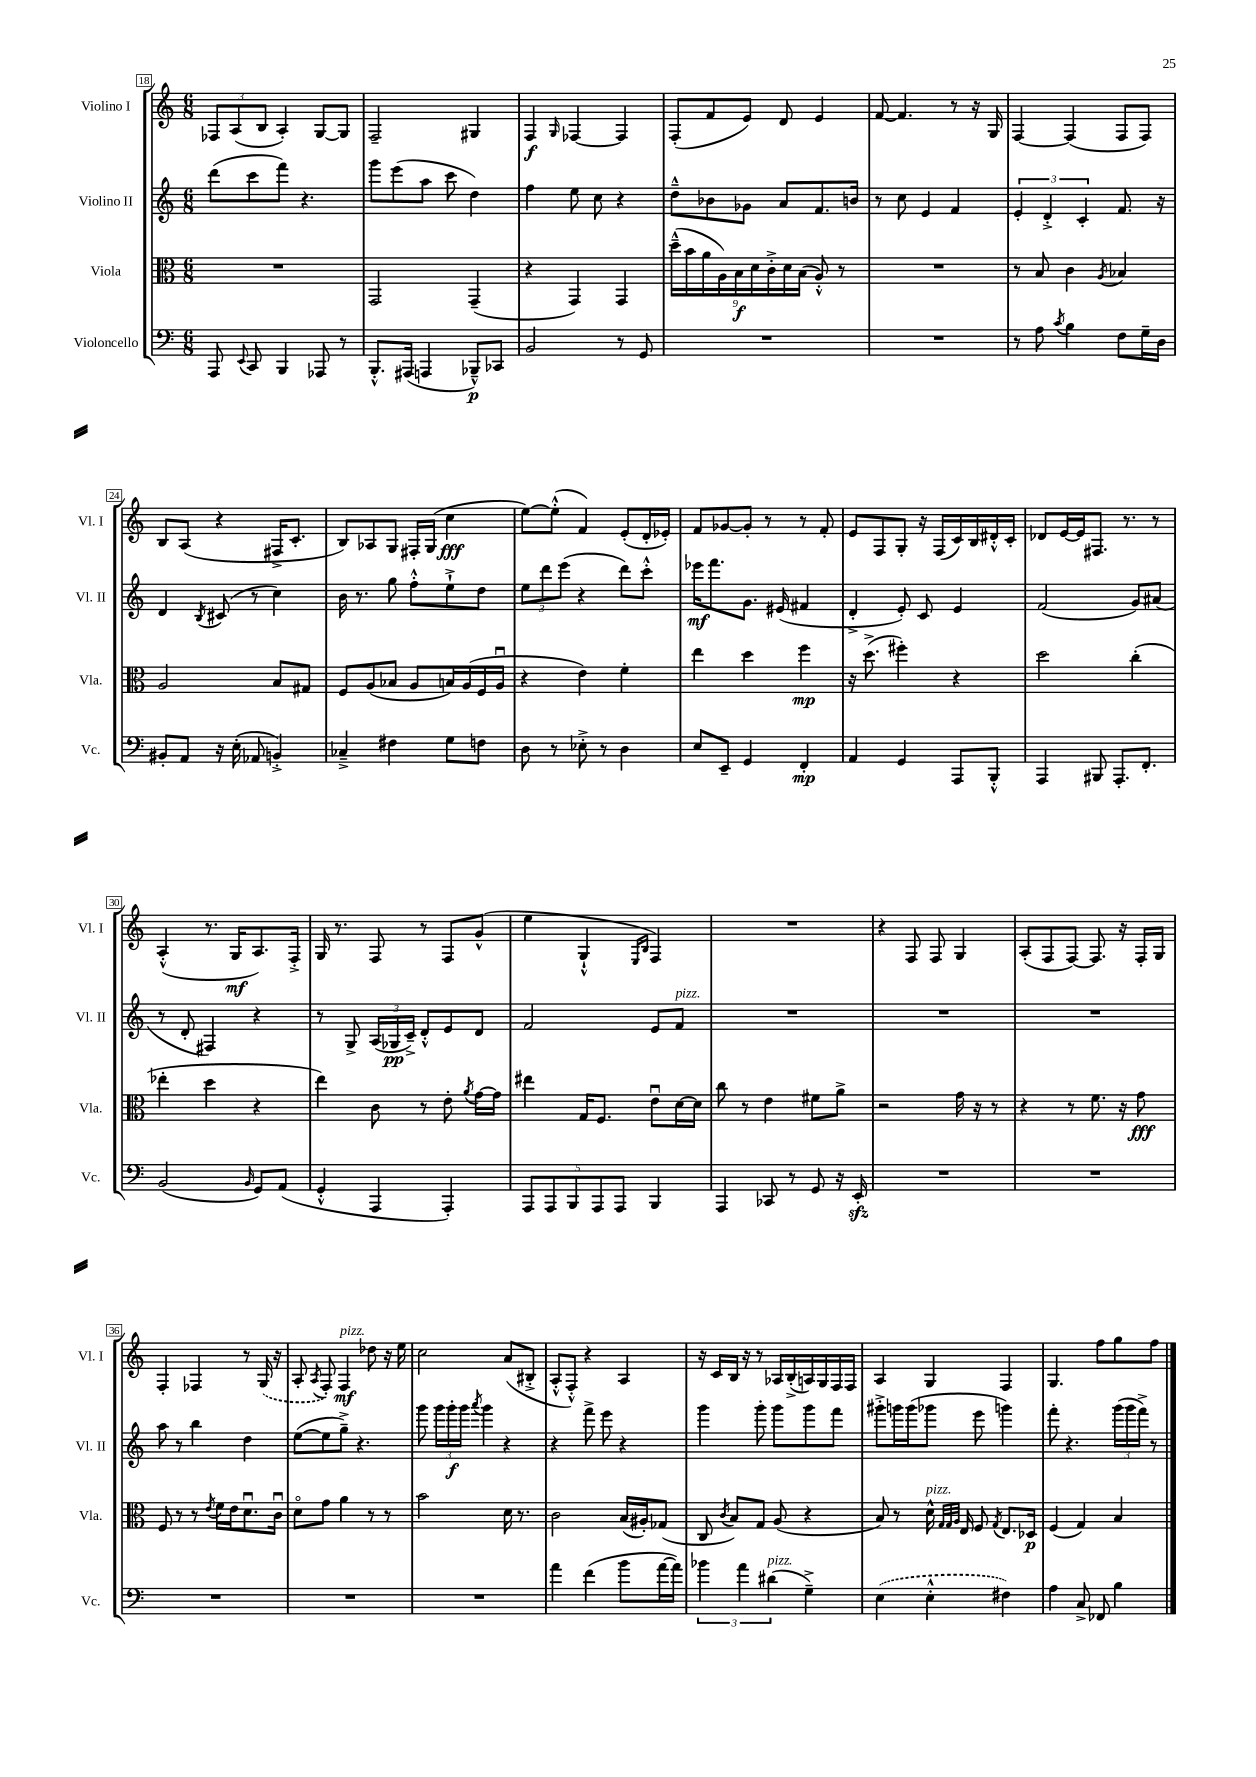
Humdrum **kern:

**kern	**dynam	**kern	**dynam	**kern	**dynam	**kern	**dynam
*part4	*part4	*part3	*part3	*part2	*part2	*part1	*part1
*staff4	*staff4	*staff3	*staff3	*staff2	*staff2	*staff1	*staff1
*I"Violoncello	*	*I"Viola	*	*I"Violino II	*	*I"Violino I	*
*I'Vc.	*	*I'Vla.	*	*I'Vl. II	*	*I'Vl. I	*
*clefF4	*	*clefC3	*	*clefG2	*	*clefG2	*
*k[]	*	*k[]	*	*k[]	*	*k[]	*
*M6/8	*	*M6/8	*	*M6/8	*	*M6/8	*
=18	=18	=18	=18	=18	=18	=18	=18
8AAA/	.	2.r	.	(8ddd\L	.	12F-X/L	.
.	.	.	.	.	.	(12A/	.
8qqEE/	.	.	.	.	.	.	.
8CC/	.	.	.	8ccc\	.	.	.
.	.	.	.	.	.	12B/J	.
4BBB/	.	.	.	8fff\J)	.	4A'/)	.
.	.	.	.	4.r	.	.	.
8AAA-X/	.	.	.	.	.	[8G/L	.
8r	.	.	.	.	.	8G/J]	.
=19	=19	=19	=19	=19	=19	=19	=19
8.BBB'^^/L	.	2GG/	.	8ggg\L	.	2F~/	.
.	.	.	.	(8eee\	.	.	.
(16AAA#X/Jk	.	.	.	.	.	.	.
4AAAn/	.	.	.	8aa\J	.	.	.
.	.	.	.	8ccc\	.	.	.
8BBB-X~^^/L)	p	(4GG~/	.	4dd\)	.	4G#X/	.
8CC-X/J	.	.	.	.	.	.	.
=20	=20	=20	=20	=20	=20	=20	=20
2BB/	.	4r	.	4ff\	.	4F/	f
.	.	.	.	.	.	16qqG/	.
.	.	4GG/)	.	8ee\	.	[4F-X/	.
.	.	.	.	8cc\	.	.	.
8r	.	4GG/	.	4r	.	4F-/]	.
8GG/	.	.	.	.	.	.	.
=21	=21	=21	=21	=21	=21	=21	=21
2.r	.	(18dd~^^\LL	.	8dd~^^\L	.	(8F'/L	.
.	.	18b\	.	.	.	.	.
.	.	18a\	.	.	.	.	.
.	.	.	.	8b-X\	.	8f/	.
.	.	18A\)	.	.	.	.	.
.	.	18B\	f	.	.	.	.
.	.	.	.	8g-X\J	.	8e/J)	.
.	.	18d\	.	.	.	.	.
.	.	18c'^\	.	.	.	.	.
.	.	.	.	8a/L	.	8d/	.
.	.	18d\	.	.	.	.	.
.	.	(18B\JJ	.	.	.	.	.
.	.	8A'^^/)	.	8.f/	.	4e/	.
.	.	8r	.	.	.	.	.
.	.	.	.	16bn/Jk	.	.	.
=22	=22	=22	=22	=22	=22	=22	=22
2.r	.	2.r	.	8r	.	[8f/	.
.	.	.	.	8cc\	.	4.f/]	.
.	.	.	.	4e/	.	.	.
.	.	.	.	4f/	.	8r	.
.	.	.	.	.	.	16r	.
.	.	.	.	.	.	16G/	.
=23	=23	=23	=23	=23	=23	=23	=23
8r	.	8r	.	6e'/	.	[4F/	.
8A\	.	8B/	.	.	.	.	.
.	.	.	.	6d'^/	.	.	.
8qc/	.	.	.	.	.	.	.
4B\	.	4c\	.	.	.	(4F/]	.
.	.	.	.	6c'/	.	.	.
.	.	8qA/	.	.	.	.	.
8F\L	.	4B-X/	.	8.f/	.	8F/L	.
16G~\L	.	.	.	.	.	8F/J)	.
16D\JJ	.	.	.	16r	.	.	.
!!LO:LB:g=z
=24	=24	=24	=24	=24	=24	=24	=24
8BB#X'/L	.	2A/	.	4d/	.	8B/L	.
8AA/J	.	.	.	.	.	(8A/J	.
.	.	.	.	8qB/	.	.	.
16r	.	.	.	(8c#X/	.	4r	.
(16E'\	.	.	.	.	.	.	.
8AA-X/	.	.	.	8r	.	.	.
4BBn'^/)	.	8B/L	.	4cc\)	.	16F#X^/KL	.
.	.	.	.	.	.	8.c'/J	.
.	.	8G#X/J	.	.	.	.	.
=25	=25	=25	=25	=25	=25	=25	=25
4C-X~^/	.	8F/L	.	16b\	.	8B/L)	.
.	.	.	.	8.r	.	.	.
.	.	(8A/	.	.	.	8A-X/	.
4F#X\	.	8B-X/J	.	8gg\	.	8G/J	.
.	.	8A/L	.	8ff'^^\L	.	16F#X'/LL	.
.	.	.	.	.	.	(16G/JJ	.
8G\L	.	16Bn/L)	.	8ee`^\	.	4cc\	fff
.	.	(16A/	.	.	.	.	.
8Fn\J	.	16F/	.	8dd\J	.	.	.
.	.	16Au/JJ	.	.	.	.	.
=26	=26	=26	=26	=26	=26	=26	=26
8D\	.	4r	.	12ee\L	.	[8ee\L)	.
.	.	.	.	12ddd\	.	.	.
8r	.	.	.	.	.	(8ee'^^\J]	.
.	.	.	.	(12eee\J	.	.	.
8E-X'^\	.	4e\)	.	4r	.	4f/)	.
8r	.	.	.	.	.	.	.
4D\	.	4f'\	.	8ddd\L)	.	(8e'/L	.
.	.	.	.	8ccc'^^\J	.	16d'/L	.
.	.	.	.	.	.	16e-X'/JJ)	.
=27	=27	=27	=27	=27	=27	=27	=27
8E/L	.	4ee\	.	16eee-X\KL	mf	8f/L	.
.	.	.	.	8.fff\	.	.	.
8EE~/J	.	.	.	.	.	[8g-X/	.
4GG/	.	4dd\	.	8.g\J	.	8g-'/J]	.
.	.	.	.	.	.	8r	.
.	.	.	.	(16e#X/	.	.	.
4FF'/	mp	4ff\	mp	4f#X/	.	8r	.
.	.	.	.	.	.	8f'/	.
=28	=28	=28	=28	=28	=28	=28	=28
4AA/	.	16r	.	4d'^/	.	8e/L	.
.	.	(8.dd^\	.	.	.	.	.
.	.	.	.	.	.	8F/	.
4GG/	.	4ff#X'\)	.	8e'/)	.	8G'/J	.
.	.	.	.	8c/	.	16r	.
.	.	.	.	.	.	(16F/LL	.
8AAA/L	.	4r	.	4e/	.	16c/)	.
.	.	.	.	.	.	16B/	.
8BBB'^^/J	.	.	.	.	.	16d#X'^^/	.
.	.	.	.	.	.	16c'/JJ	.
=29	=29	=29	=29	=29	=29	=29	=29
4AAA/	.	2dd\	.	(2f/	.	8d-X/L	.
.	.	.	.	.	.	[16e/L	.
.	.	.	.	.	.	16e/J]	.
8BBB#X/	.	.	.	.	.	8.F#X/J	.
8.AAA'/L	.	.	.	.	.	.	.
.	.	.	.	.	.	8.r	.
.	.	(4cc'\	.	8g/L)	.	.	.
8.FF'/J	.	.	.	.	.	.	.
.	.	.	.	(8a#X/J	.	8r	.
!!LO:LB:g=z
=30	=30	=30	=30	=30	=30	=30	=30
(2BB/	.	4ee-X'\	.	8r	.	(4A'^^/	.
.	.	.	.	8d'/	.	.	.
.	.	4dd\	.	4F#X/)	.	8.r	.
.	.	.	.	.	.	16G/KL	mf
16qqBB/	.	.	.	.	.	.	.
8GG/L)	.	4r	.	4r	.	8.A/)	.
(8AA/J	.	.	.	.	.	.	.
.	.	.	.	.	.	16F'^/Jk	.
=31	=31	=31	=31	=31	=31	=31	=31
4GG'^^/	.	4ee\)	.	8r	.	16G/	.
.	.	.	.	.	.	8.r	.
.	.	.	.	8G^/	.	.	.
4AAA/	.	8c\	.	(24A/LL	.	8F/	.
.	.	.	.	24G-X/	pp	.	.
.	.	.	.	24c~^/JJ)	.	.	.
.	.	8r	.	8d'^^/L	.	8r	.
4AAA'/)	.	8e'\	.	8e/	.	8F/L	.
.	.	8qa/	.	.	.	.	.
.	.	[16g\LL	.	8d/J	.	(8g^^/J	.
.	.	16g\JJ]	.	.	.	.	.
=32	=32	=32	=32	=32	=32	=32	=32
10AAA/L	.	4ee#X\	.	2f/	.	4ee\	.
10AAA/	.	.	.	.	.	.	.
10BBB/	.	.	.	.	.	.	.
.	.	16G/KL	.	.	.	4G`^^/	.
10AAA/	.	.	.	.	.	.	.
.	.	8.F/J	.	.	.	.	.
10AAA/J	.	.	.	.	.	.	.
.	.	.	.	.	.	16qqE/LL	.
.	.	.	.	.	.	16qqB/JJ	.
4BBB/	.	8eu\L	.	8e/L	.	4F/)	.
!	!	!	!	!LO:TX:a:i:t=pizz.	!	!	!
.	.	[16d\L	.	8f/J	.	.	.
.	.	16d\JJ]	.	.	.	.	.
=33	=33	=33	=33	=33	=33	=33	=33
4AAA/	.	8cc\	.	2.r	.	2.r	.
.	.	8r	.	.	.	.	.
8CC-X/	.	4e\	.	.	.	.	.
8r	.	.	.	.	.	.	.
8GG/	.	8f#X\L	.	.	.	.	.
16r	.	8a^\J	.	.	.	.	.
16EEzz'/	.	.	.	.	.	.	.
=34	=34	=34	=34	=34	=34	=34	=34
2.r	.	2r	.	2.r	.	4r	.
.	.	.	.	.	.	8F/	.
.	.	.	.	.	.	8F/	.
.	.	16g\	.	.	.	4G/	.
.	.	16r	.	.	.	.	.
.	.	8r	.	.	.	.	.
=35	=35	=35	=35	=35	=35	=35	=35
2.r	.	4r	.	2.r	.	(8A'/L	.
.	.	.	.	.	.	8F/	.
.	.	8r	.	.	.	[8F/J)	.
.	.	8.f\	.	.	.	8.F/]	.
.	.	16r	.	.	.	16r	.
.	.	8g\	fff	.	.	16F'/LL	.
.	.	.	.	.	.	16G/JJ	.
!!LO:LB:g=z
=36	=36	=36	=36	=36	=36	=36	=36
2.r	.	8F/	.	8aa\	.	4F'/	.
.	.	8r	.	8r	.	.	.
.	.	8r	.	4bb\	.	4F-X/	.
.	.	8qe/	.	.	.	.	.
.	.	16f\LL	.	.	.	.	.
.	.	16e\J	.	.	.	.	.
.	.	8.du\	.	4dd\	.	8r	.
.	.	.	.	.	.	(16G/	.
.	.	16cu\Jk	.	.	.	16r	.
=37	=37	=37	=37	=37	=37	=37	=37
2.r	.	8d\L	.	([8ee\L	.	8A'/	.
.	.	.	.	.	.	8qA/	.
.	.	8g\J	.	8ee\]	.	8F'/)	.
!	!	!	!	!	!	!LO:TX:a:i:t=pizz.	!
.	.	4a\	.	8gg~^\J)	.	4F/	mf
.	.	.	.	4.r	.	.	.
.	.	8r	.	.	.	8dd-X\	.
.	.	8r	.	.	.	16r	.
.	.	.	.	.	.	16ee\	.
=38	=38	=38	=38	=38	=38	=38	=38
2.r	.	2b\	.	8ggg\	.	2cc\	.
.	.	.	.	24ggg\LL	.	.	.
.	.	.	.	24ggg'\	f	.	.
.	.	.	.	24ggg\JJ	.	.	.
.	.	.	.	8qaaa/	.	.	.
.	.	.	.	4ggg\	.	.	.
.	.	16d\	.	4r	.	(8a/L	.
.	.	8.r	.	.	.	.	.
.	.	.	.	.	.	8B#X'^/J	.
=39	=39	=39	=39	=39	=39	=39	=39
4a\	.	2c\	.	4r	.	8A'^^/L	.
.	.	.	.	.	.	8F'^^/J)	.
(4f\	.	.	.	8fff^\	.	4r	.
.	.	.	.	8eee\	.	.	.
8b\L	.	(16B/LL	.	4r	.	4A/	.
.	.	16A#X'/J)	.	.	.	.	.
[16a\L	.	(8G-X/J	.	.	.	.	.
16a\JJ])	.	.	.	.	.	.	.
=40	=40	=40	=40	=40	=40	=40	=40
6b-X\	.	8C/	.	4ggg\	.	16r	.
.	.	.	.	.	.	16c/LL	.
.	.	8qc/	.	.	.	.	.
.	.	8B/L)	.	.	.	16B/JJ	.
6a\	.	.	.	.	.	.	.
.	.	.	.	.	.	16r	.
.	.	8G/J	.	8ggg'\	.	8r	.
!LO:TX:a:i:t=pizz.	!	!	!	!	!	!	!
(6d#X\	.	.	.	.	.	.	.
.	.	(8A/	.	8ggg\L	.	16A-X/LL	.
.	.	.	.	.	.	(16B'^/	.
4G~^\)	.	4r	.	8ggg\	.	16An/)	.
.	.	.	.	.	.	16G/	.
.	.	.	.	8fff\J	.	16F/	.
.	.	.	.	.	.	16F/JJ	.
=41	=41	=41	=41	=41	=41	=41	=41
(4E\	.	8B/)	.	8ggg#X'^\L	.	4A/	.
.	.	8r	.	16gggn\L	.	.	.
.	.	.	.	(16ggg\J	.	.	.
!	!	!LO:TX:a:i:t=pizz.	!	!	!	!	!
4E'^^\	.	16d^^\	.	8ggg-X\J	.	4G/	.
.	.	32qqG/LLL	.	.	.	.	.
.	.	32qqG/	.	.	.	.	.
.	.	32qqA/JJJ	.	.	.	.	.
.	.	16E/	.	.	.	.	.
.	.	8F/	.	8eee\	.	.	.
.	.	8qG/	.	.	.	.	.
4F#X\)	.	8.E/L	.	4gggn\)	.	4F/	.
.	.	16D-X/Jk	p	.	.	.	.
=42	=42	=42	=42	=42	=42	=42	=42
4A\	.	(4F/	.	8fff'\	.	4.G/	.
.	.	.	.	4.r	.	.	.
8C^/	.	4G/)	.	.	.	.	.
8FF-X/	.	.	.	.	.	8ff\L	.
4B\	.	4B/	.	(24ggg\LL	.	8gg\	.
.	.	.	.	24ggg\	.	.	.
.	.	.	.	24fff^\JJ)	.	.	.
.	.	.	.	8r	.	8ff\J	.
==	==	==	==	==	==	==	==
*-	*-	*-	*-	*-	*-	*-	*-
